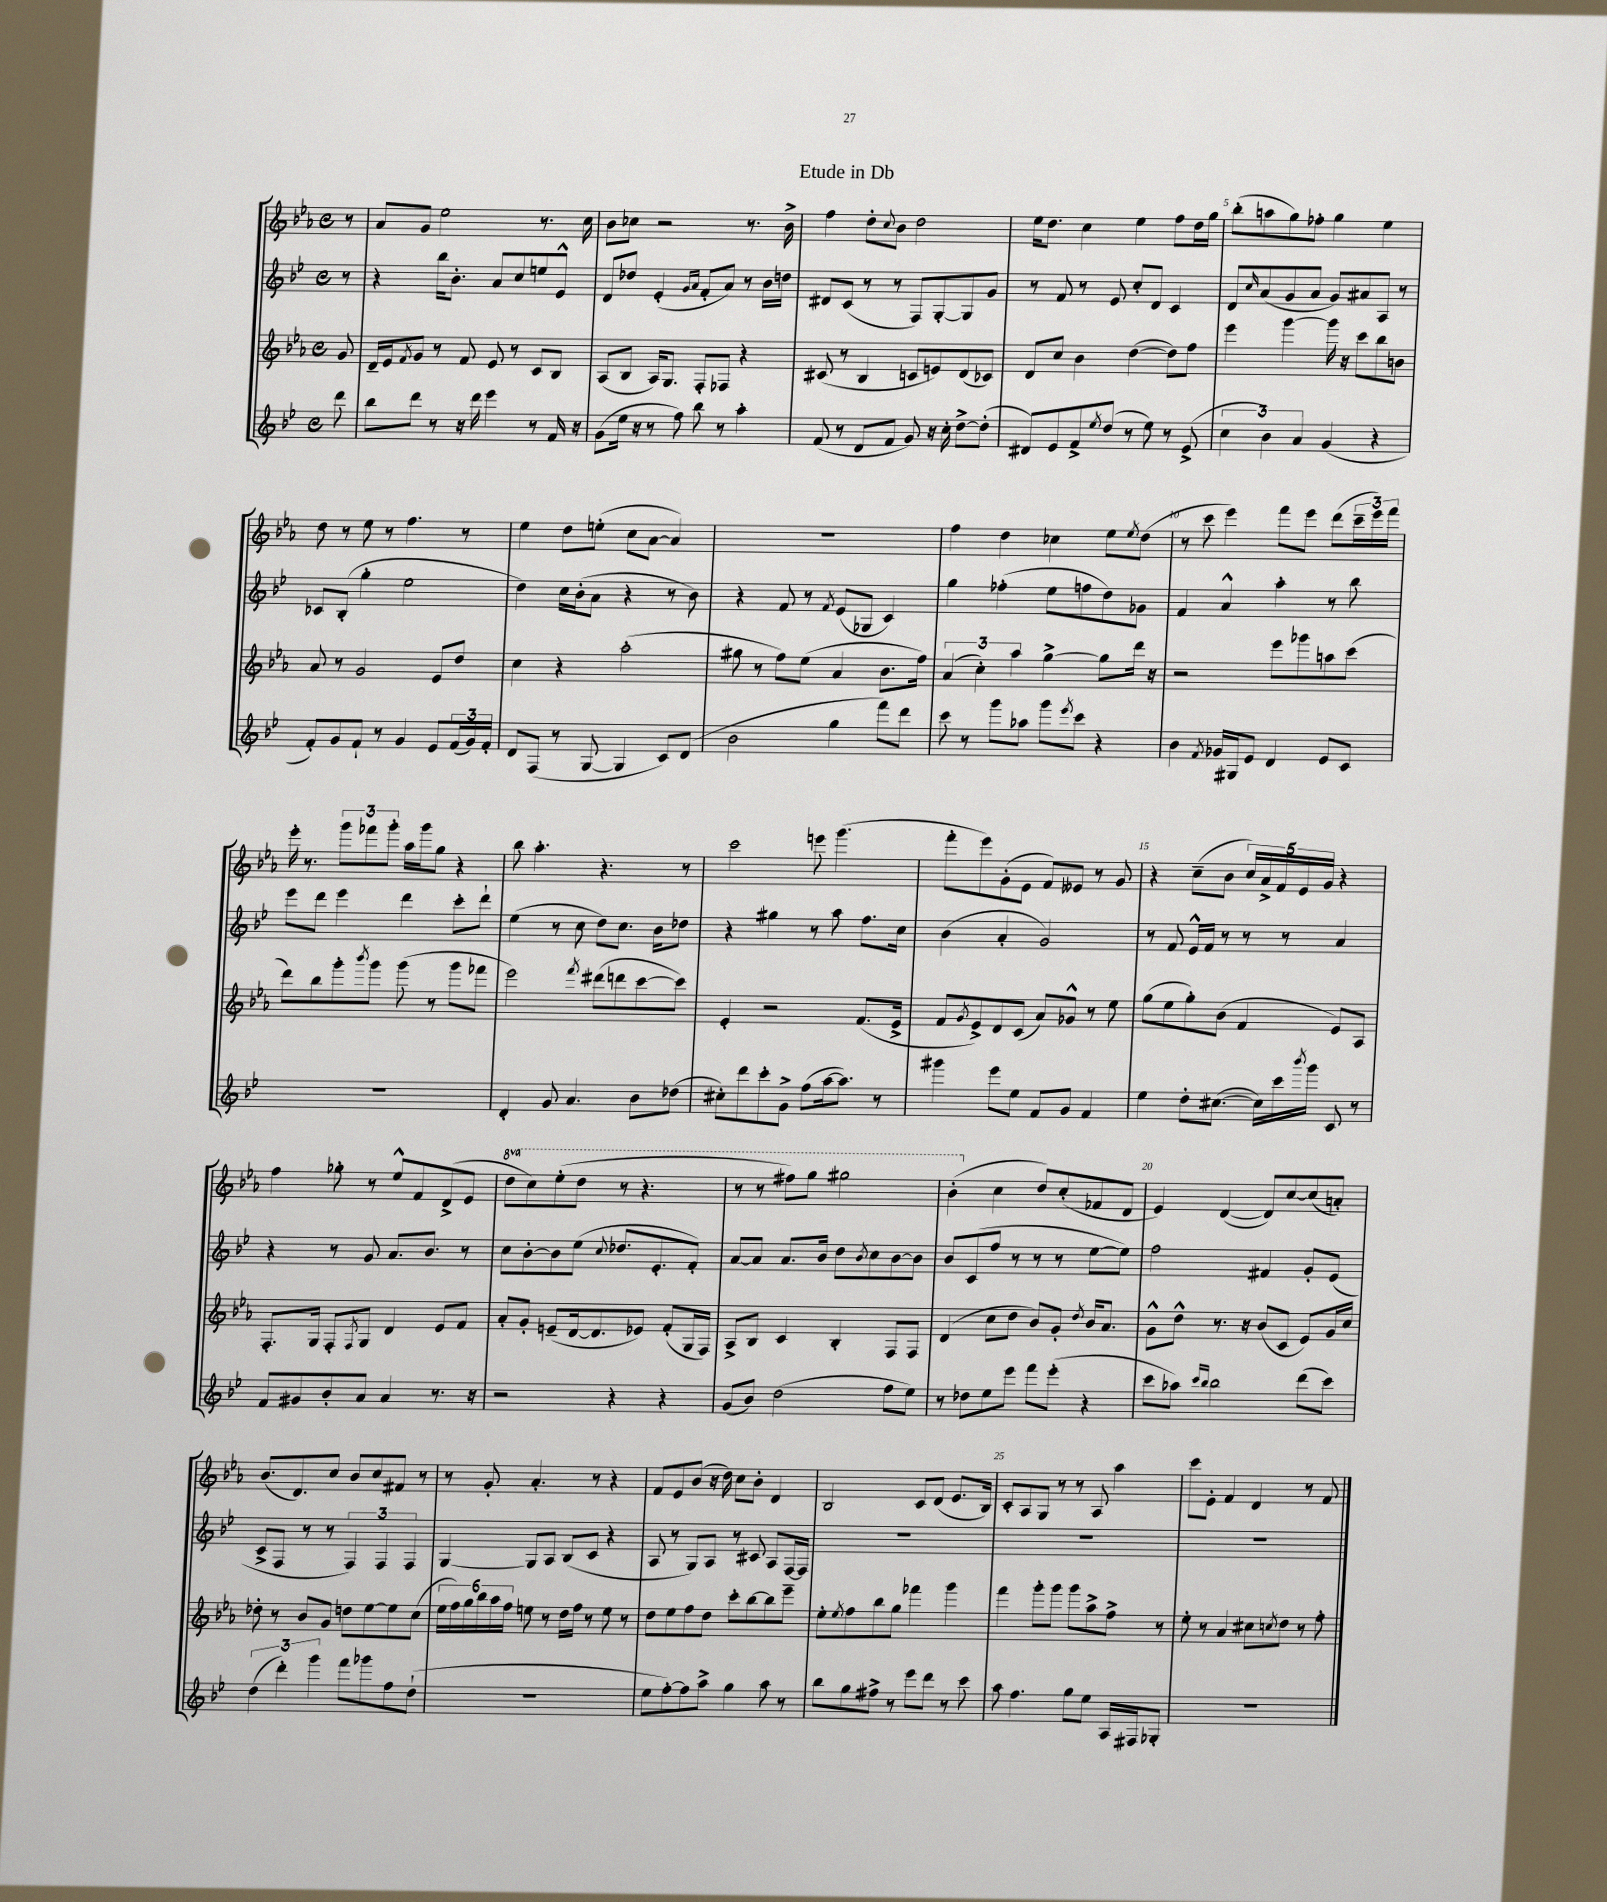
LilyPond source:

\header { title = "Etude in Db" }
<<
\new StaffGroup <<
\new Staff = "s0" {
    \clef treble \key ees \major \defaultTimeSignature \time 4/4 \set Staff.ottavationMarkups = #ottavation-simple-ordinals \partial 8
    r8 |
    aes'8 g'8 ees''2 r8. c''16 |
    bes'8 ces''8 r2 r8. bes'16-> |
    f''4 d''8-. \appoggiatura { c''8 } bes'8 d''2 |
    ees''16 d''8. c''4 ees''4 f''8 d''16 g''16 |
    bes''8-.( a''8 g''8) fes''8-. g''4 ees''4 |
    d''8 r8 ees''8 r8 f''4. r8 |
    ees''4 d''8 e''8-.( c''8 aes'8~ aes'4) |
    R1 |
    f''4 d''4 ces''4 ees''8 \acciaccatura { ees''8 } d''8( |
    r8 c'''8 ees'''4) f'''8 ees'''8 d'''8( \tuplet 3/2 { c'''16-- ees'''16) f'''16 } |
    ees'''16-. r8. \tuplet 3/2 { g'''8 fes'''8 g'''8-. } aes''16 g'''16 g''8 r4 |
    bes''8 aes''4.-. r4. r8 |
    c'''2 e'''8 g'''4.( |
    f'''8-. ees'''8) g'8-.( ees'8 f'8) eeses'8 r8 g'8 |
    r4 c''8--( bes'8 \tuplet 5/4 { c''16) aes'16-> f'16 ees'16 g'16 } r4 |
    f''4 ges''8-. r8 ees''8-^ f'8 d'8->( ees'8 |
    \ottava #1 d'''8 c'''8) ees'''8-.( d'''8 r8 r4. |
    r8 r8 fis'''8) g'''8 gis'''2 |
    bes''4-.( \ottava #0 c''4 d''8) c''8-.( fes'8 d'8 |
    ees'4) d'4~( d'8) c''8~ c''8( a'8-.) |
    bes'8.( d'8.) c''8 bes'8 c''8 fis'8 r8 |
    r8 g'8-. aes'4.-. r8 r4 |
    f'8 ees'8 bes'8( r16 d''16) c''8 bes'8-. d'4 |
    bes2 c'8 d'8( ees'8. bes16) |
    c'8-. aes8 g8 r8 r8 aes8 aes''4 |
    c'''8 ees'8-. f'4 d'4 r8 f'8 \bar "|." |
}
\new Staff = "s1" {
    \clef treble \key bes \major \defaultTimeSignature \time 4/4 \partial 8
    r8 |
    r4 bes''16 bes'8.-. a'8 c''8 e''8 ees'8-^ |
    d'8 des''8 ees'4-.( \grace { g'16 a'16 } f'8-. a'8) r8 bes'16 d''16 |
    dis'8 c'8( r8 r8 f8) g8~-. g8 g'8 |
    r8 f'8 r8 ees'8 c''8-. d'8 c'4 |
    d'8 \grace { c''16 } a'8( g'8 a'8 g'8) ais'8 a8 r8 |
    ces'8 bes8-.( g''4-. ees''2 |
    d''4) c''16 bes'16-.( a'8 r4 r8 bes'8) |
    r4 f'8 r8 \acciaccatura { f'8 } ees'8( ges8 c'4) |
    g''4 fes''4-.( ees''8 f''8 d''8) ges'8 |
    f'4 a'4-^ a''4-. r8 bes''8 |
    ees'''8 d'''8 ees'''4 d'''4 c'''8-. d'''8-! |
    ees''4( r8 c''8 d''8) c''8. bes'16 des''8 |
    r4 gis''4 r8 a''8 f''8. c''16 |
    bes'4( a'4-. g'2) |
    r8 f'8 ees'16-^ f'16 r8 r8 r8 a'4 |
    r4 r8 g'8 a'8. bes'8. r8 |
    c''8 bes'8~-. bes'8 ees''8( \appoggiatura { c''8 } des''8. ees'8.-. f'8-.) |
    a'8~ a'8 a'8. bes'16 d''8 \acciaccatura { bes'8 } c''8 bes'8~ bes'8 |
    bes'8 c'8( f''8 r8 r8 r8 ees''8~ ees''8) |
    f''2 fis'4 g'8-. ees'8( |
    c'8-> f8 r8 r8 \tuplet 3/2 { f4) f4 f4 } |
    g4~ g8 a8 bes8( c'8 r4 |
    a8 r8 g8) a8 r8 cis'8 a8 f16~ f16 |
    R1 |
    R1 |
    R1 \bar "|." |
}
\new Staff = "s2" {
    \clef treble \key ees \major \defaultTimeSignature \time 4/4 \partial 8
    g'8 |
    d'16-- ees'16 \acciaccatura { f'8 } g'8 r8 f'8 ees'8 r8 c'8 bes8 |
    aes8( bes8 aes16) g8. f8-. fes8 r4 |
    cis'8( r8 bes4 c'8 e'8) d'8( ces'8) |
    d'8 c''8 bes'4 d''4~( d''8) f''8 |
    ees'''4 g'''4~ g'''16 r16 c'''8 bes''8 b'8 |
    aes'8 r8 g'2 ees'8 d''8 |
    c''4 r4 aes''2-.( |
    gis''8 r8 f''8) ees''8( aes'4 bes'8. f''16) |
    \tuplet 3/2 { aes'4( c''4-.) aes''4 } g''4~-> g''8 d'''16 r16 |
    r2 ees'''8 ges'''8 a''8 c'''8( |
    d'''8) bes''8 g'''8-. \acciaccatura { bes'''8 } g'''8 g'''8( r8 g'''8 fes'''8 |
    ees'''2) \acciaccatura { f'''8 } dis'''8( d'''8 c'''8~ c'''8) |
    ees'4-. r2 f'8.( ees'16-> |
    f'8 \acciaccatura { g'8 } ees'8->) d'8 c'8( aes'8) ges'8-^ r8 ees''8 |
    g''8( ees''8 g''8-.) bes'8( f'4 ees'8) aes8 |
    f8.-. g16 f8-. \acciaccatura { f8 } g8 d'4 ees'8 f'8 |
    aes'8-. g'8-. e'8--( d'16~ d'8. ees'8) f'8-.( g16 f16) |
    aes8-> bes8 c'4 bes4-. f8 f8 |
    d'4( c''8 d''8 bes'8) g'8-. \acciaccatura { d''8 } bes'16 aes'8. |
    g'8-^ d''8-^ r8. r16 bes'8( c'8 ees'8) g'16 c''16 |
    des''8-. r8 bes'8 g'8 d''8 ees''8~ ees''8 c''8( |
    \tuplet 6/4 { ees''16 f''16) g''16 bes''16 aes''16 f''16 } e''8 r8 d''16 f''16 r8 e''8 r8 |
    d''8 ees''8 f''8 d''8 c'''8-. bes''8~ bes''8 ees'''8-- |
    ees''8-. \acciaccatura { ees''8 } f''8 bes''8 g''8 fes'''4 g'''4 |
    f'''4 g'''8-. g'''8 g'''8 aes''8-> f''8-> r8 |
    ees''8-. r8 aes'4 cis''8 \acciaccatura { c''8 } d''8 r8 f''8-. \bar "|." |
}
\new Staff = "s3" {
    \clef treble \key bes \major \defaultTimeSignature \time 4/4 \partial 8
    d'''8 |
    bes''8 d'''8 r8 r16 d'''16 ees'''4 r8 f'16 r16 |
    g'8( ees''16 r16 r8 f''8) bes''8 r8 a''4-. |
    f'8( r8 d'8 f'8 g'8) r16 c''16-. d''8~-> d''8-.( |
    dis'8) ees'8 f'8-> \acciaccatura { ees''8 } d''8( r8 ees''8) r8 ees'8->( |
    \tuplet 3/2 { c''4 bes'4) a'4 } g'4( r4 |
    f'8-.) g'8 f'8-! r8 g'4 ees'8 \tuplet 3/2 { f'16( g'16) f'16-. } |
    d'8 f8( r8 g8~ g4 c'8) d'8( |
    bes'2 g''4 f'''8) d'''8 |
    c'''8 r8 g'''8 aes''8 g'''8 \acciaccatura { ees'''8 } c'''8 r4 |
    bes'4 \acciaccatura { f'8 } ges'16 gis16 ees'8 d'4 ees'8 c'8 |
    R1 |
    d'4-. g'8 a'4. bes'8 des''8( |
    cis''8-.) d'''8 c'''8-. g'8-> f''8( a''16~ a''8.) r8 |
    gis'''4 ees'''8 ees''8 f'8 g'8 f'4 |
    ees''4 d''8-. cis''8.~( cis''16) c'''16 \acciaccatura { bes'''8 } g'''16 c'8 r8 |
    f'8 gis'8 bes'8-. a'8 a'4 r8. r16 |
    r2 r4 r4 |
    g'8( bes'8) d''2( f''8 ees''8) |
    r8 des''8 ees''8 ees'''8 f'''8 ees'''8-.( r4 |
    c'''8 aes''8) \grace { c'''16 bes''16 } bes''2 d'''8( c'''8) |
    \tuplet 3/2 { d''4( d'''4-.) g'''4 } f'''8 ges'''8 f''8 d''8-!( |
    R1 |
    ees''8 f''8~-.) f''8 a''8-> g''4 a''8 r8 |
    bes''8 g''8 fis''8-> r8 ees'''8 d'''8 r8 c'''8 |
    a''8 f''4. g''8 ees''8 a16 fis16 ges8-. |
    R1 \bar "|." |
}
>>
>>
\layout { \context { \Score \override BarNumber.break-visibility = ##(#f #t #t) barNumberVisibility = #(every-nth-bar-number-visible 5) } }
